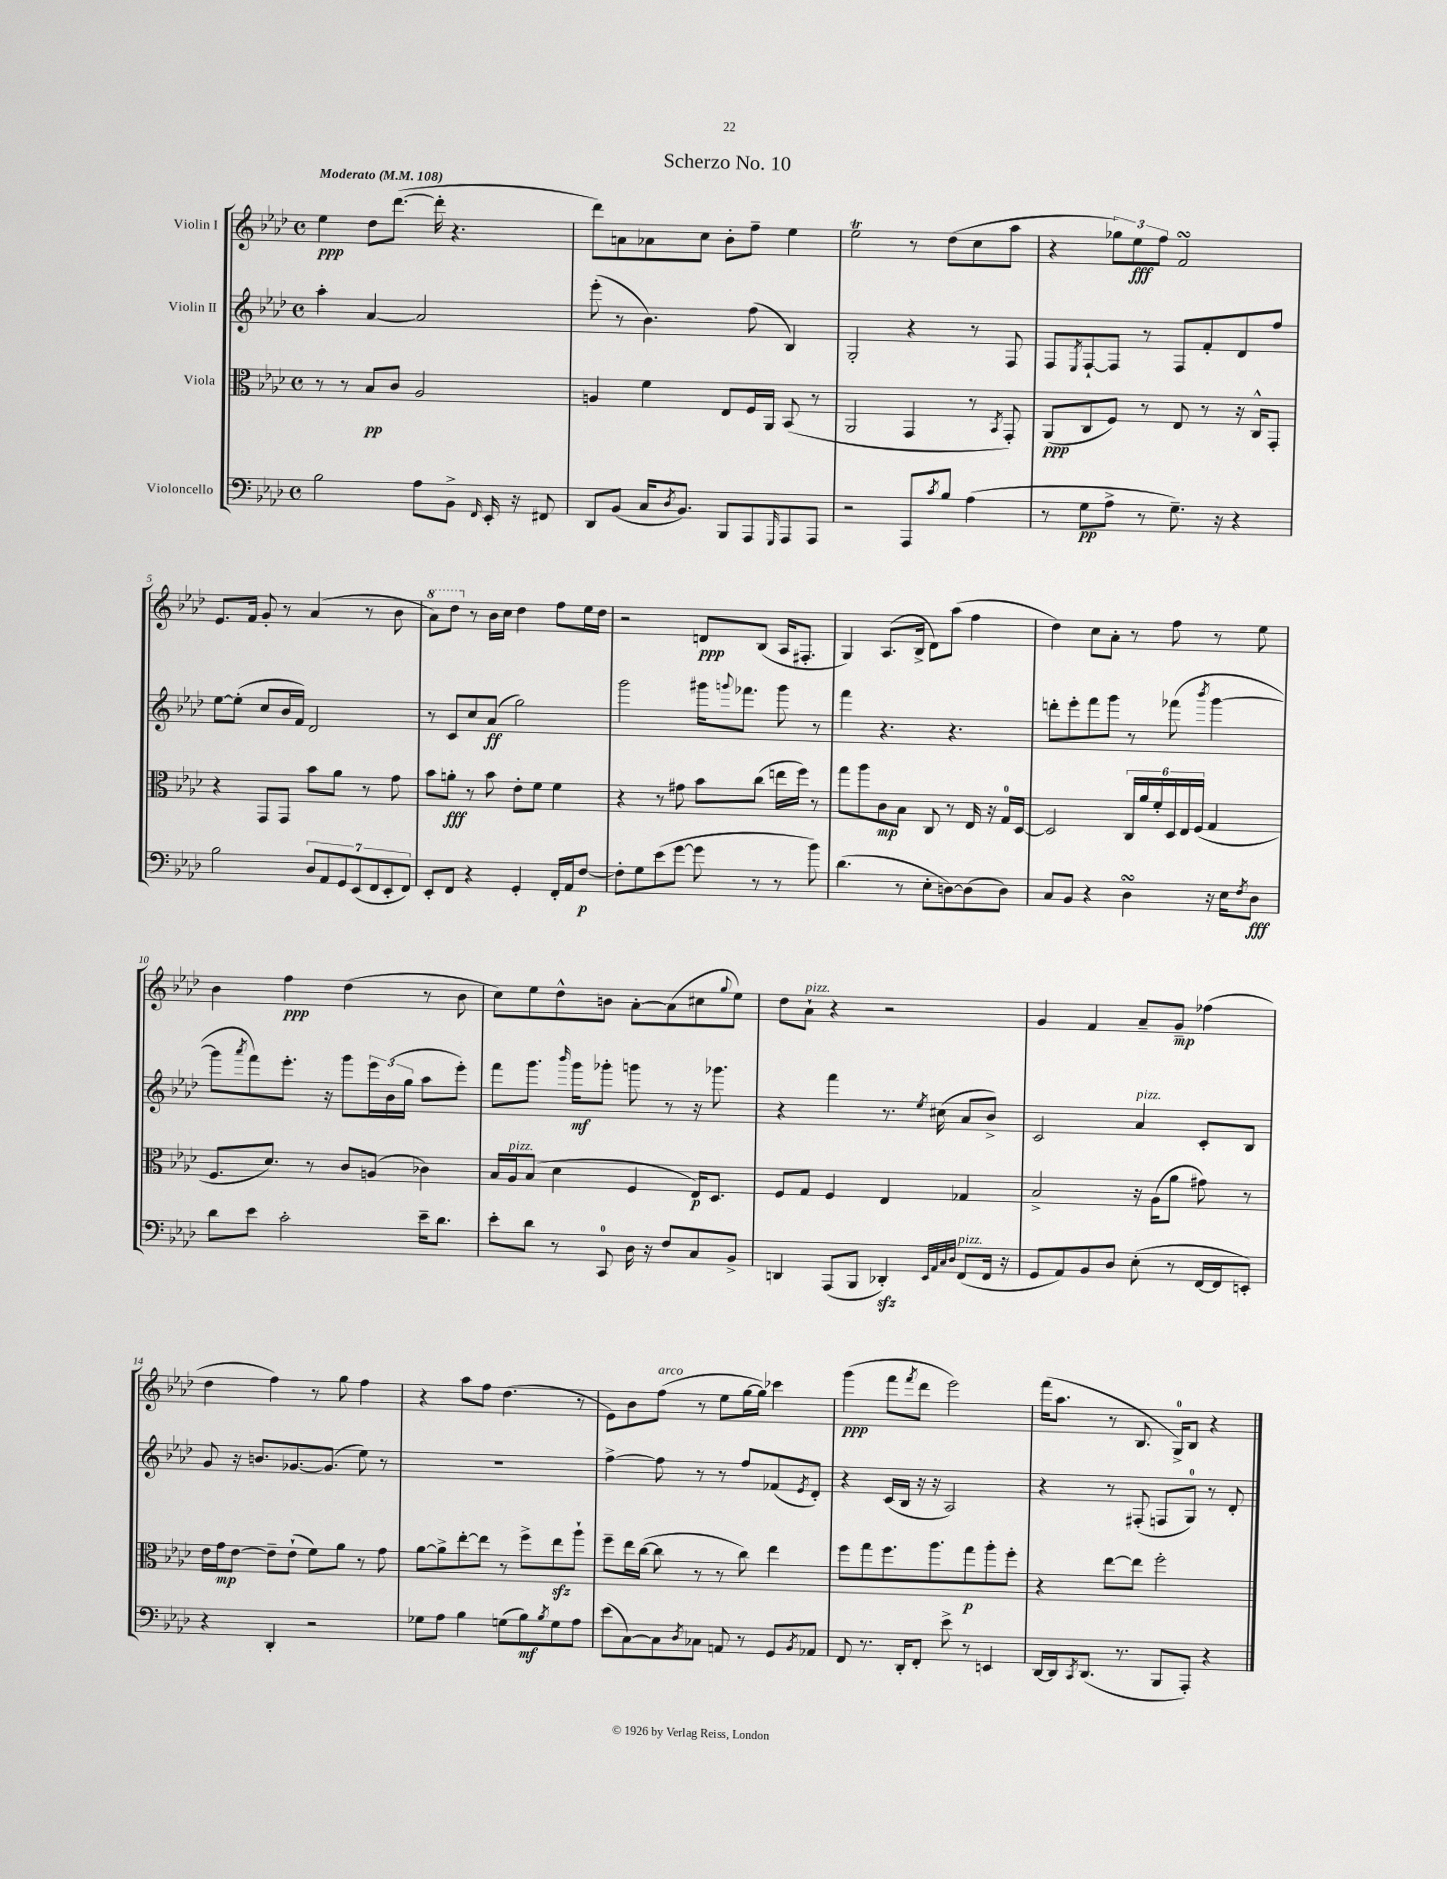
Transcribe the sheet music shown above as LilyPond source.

\header { title = "Scherzo No. 10" }
<<
\new StaffGroup <<
\new Staff = "s0" \with { instrumentName = "Violin I" } {
    \clef treble \key aes \major \defaultTimeSignature \time 4/4 \tempo "Moderato" 4 = 108
    ees''4\ppp des''8 des'''8.~( des'''16-. r4. |
    des'''8) a'8 aes'8 c''8 bes'8-. f''8-- ees''4 |
    ees''2\trill r8 des''8( c''8 aes''8 |
    r4 \tuplet 3/2 { ges''8) ees''8\fff f''8 } f'2\turn |
    ees'8. f'16 g'8-. r8 aes'4( r8 bes'8 |
    \ottava #1 aes''8) des'''8 \ottava #0 r8 bes'16 c''16 des''4 f''8 ees''16 des''16 |
    r2 d'8\ppp bes8( aes16 fis8.-. |
    g4) aes8.( bes16-> des'8) aes''8( f''4 |
    des''4) c''8 aes'8-. r8 f''8 r8 ees''8 |
    bes'4 f''4\ppp des''4( r8 bes'8 |
    c''8) ees''8 des''8-^ b'8 aes'8~-. aes'8( cis''8 \appoggiatura { g''8 } ees''8) |
    des''8 aes'8-!^\markup { \italic "pizz." } r4 r2 |
    g'4 f'4 aes'8-- g'8--\mp fes''4( |
    des''4 f''4) r8 g''8 f''4 |
    r4 aes''8 f''8 des''4.( r8 |
    ees'8) bes'8 f''8^\markup { \italic "arco" }( r8 ees''8 g''16~ g''16) ces'''4 |
    g'''4\ppp( f'''8 \acciaccatura { f'''8 } des'''8 ees'''2) |
    f'''16( aes''8. r8 bes8. g16-0->) bes8 r4 \bar "|." |
}
\new Staff = "s1" \with { instrumentName = "Violin II" } {
    \clef treble \key aes \major \defaultTimeSignature \time 4/4
    aes''4-. aes'4~ aes'2 |
    ees'''8-.( r8 bes'4.) f''8( bes4) |
    g2-. r4 r8 f8 |
    f8 \acciaccatura { ees8 } f8~-! f8 r8 f8 f'8-. des'8 f''8 |
    ees''8~ ees''8-.( c''8 bes'16 f'16) des'2 |
    r8 c'8 c''8 aes'8\ff( g''2) |
    g'''2 gis'''16 \appoggiatura { g'''8 } fes'''8. g'''8 r8 |
    f'''4 r4. r4. |
    d'''8-. ees'''8-. f'''8 g'''8 r8 fes'''8( \acciaccatura { bes'''8 } g'''4~ |
    g'''8 \acciaccatura { aes'''8 } f'''8) ees'''8.-. r16 g'''8 \tuplet 3/2 { ees'''16 bes'16( g''16 } aes''8 ees'''8-.) |
    f'''8 g'''8. \grace { bes'''16 } g'''16\mf ges'''8-. g'''8 r8 r16 ges'''8. |
    r4 f'''4 r8. \acciaccatura { ees''8 } cis''16( aes'8 bes'8->) |
    c'2 aes'4^\markup { \italic "pizz." } c'8-. bes8 |
    g'8 r16 b'8. ges'8.~ ges'8.( ees''8) r8 |
    R1 |
    f''4~-> f''8 r8 r8 f''8 fes'8( \acciaccatura { ees'8 } des'8-.) |
    r4 c'16( bes16 r16 r16 aes2) |
    r4 r8 fis8-.( f8 g8-0) r8 des'8-. \bar "|." |
}
\new Staff = "s2" \with { instrumentName = "Viola" } {
    \clef alto \key aes \major \defaultTimeSignature \time 4/4
    r8 r8 bes8\pp c'8 aes2 |
    a4 f'4 ees8 f16 aes,16 bes,8( r8 |
    aes,2 g,4 r8 \acciaccatura { bes,8 } g,8-.) |
    aes,8\ppp( c8 f8) r8 ees8 r8 r16 c16-^ g,8-. |
    r4 g,8 g,8 bes'8 aes'8 r8 g'8 |
    bes'8 a'8-.\fff r8 bes'8 ees'8-. f'8 f'4 |
    r4 r8 gis'8 bes'8 c''8( e''16 f''16) r8 |
    g''8 aes''8 c'8\mp bes8 c8 r8 ees16 r16 g16-0 des16~ |
    des2 \tuplet 6/4 { c16 aes'16 f'16-. des16 ees16 f16( } g4 |
    f8. des'8.) r8 c'8 a8( ces'4) |
    bes16 aes16^\markup { \italic "pizz." } bes8( des'4 f4 ees16\p) des8. |
    f8 g8 f4 ees4 ges4 |
    bes2-> r16 aes16( aes'8 gis'8) r8 |
    ees'16 g'16\mp ees'8~ ees'8-- ees'8-!( f'8) aes'8 r8 g'8 |
    aes'8~ aes'8-> ees''8~-. ees''8 r8 f''8-> ees''8\sfz aes''8-! |
    f''8-- ees''16 c''16~( c''8 r8 r8 c''8) ees''4 |
    f''8 g''8 f''8. aes''8. g''8\p aes''8-. f''8-. |
    r4 ees''8~ ees''8 f''2-. \bar "|." |
}
\new Staff = "s3" \with { instrumentName = "Violoncello" } {
    \clef bass \key aes \major \defaultTimeSignature \time 4/4
    bes2 aes8 bes,8-> \grace { f,16 } ees,16-. r16 fis,8 |
    des,8 bes,8( c16 \acciaccatura { des8 } bes,8.) bes,,8 aes,,8 \grace { g,,16 } aes,,8 aes,,8 |
    r2 aes,,8 \acciaccatura { c'8 } bes8 aes4( |
    r8 g8\pp aes8-> r8 g8.--) r16 r4 |
    bes2 \tuplet 7/4 { des8 aes,8 g,8 ees,8( f,8 ees,8-. f,8) } |
    ees,8-. f,8 r4 g,4-. f,16-. aes,16 f8~\p |
    f8-. g8 ees'8( g'8~ g'8 r8 r8 bes'8) |
    des'4.( r8 ees8-. d8~) d8( d8) |
    c8 bes,8 r4 des4\turn r16 ees16 \acciaccatura { f8 } des8\fff |
    des'8 ees'8 c'2-. ees'16-- des'8. |
    ees'8-. des'8 r8 c,8-0 des16 r16 f8 c8 bes,8-> |
    d,4 aes,,8( bes,,8 des,4-.\sfz) \grace { ees,32 aes,32 c32 des32 } f,8^\markup { \italic "pizz." }( f,16 r16 |
    g,8 aes,8) bes,8 des8 ees8-.( r8 f,16~ f,16 e,8-.) |
    r4 des,4-. r2 |
    ges8 aes8 bes4 g8( bes8\mf) \acciaccatura { bes8 } g8 aes8 |
    ees'8( c8~) c8 \acciaccatura { des8 } ces8 a,8 r8 g,8 \acciaccatura { bes,8 } aes,8 |
    f,8 r8. des,16-. f,8-. ees'8-> r8 e,4 |
    des,16~ des,16 \acciaccatura { c,8 } des,8.( r8. bes,,8 aes,,8-.) r4 \bar "|." |
}
>>
>>
